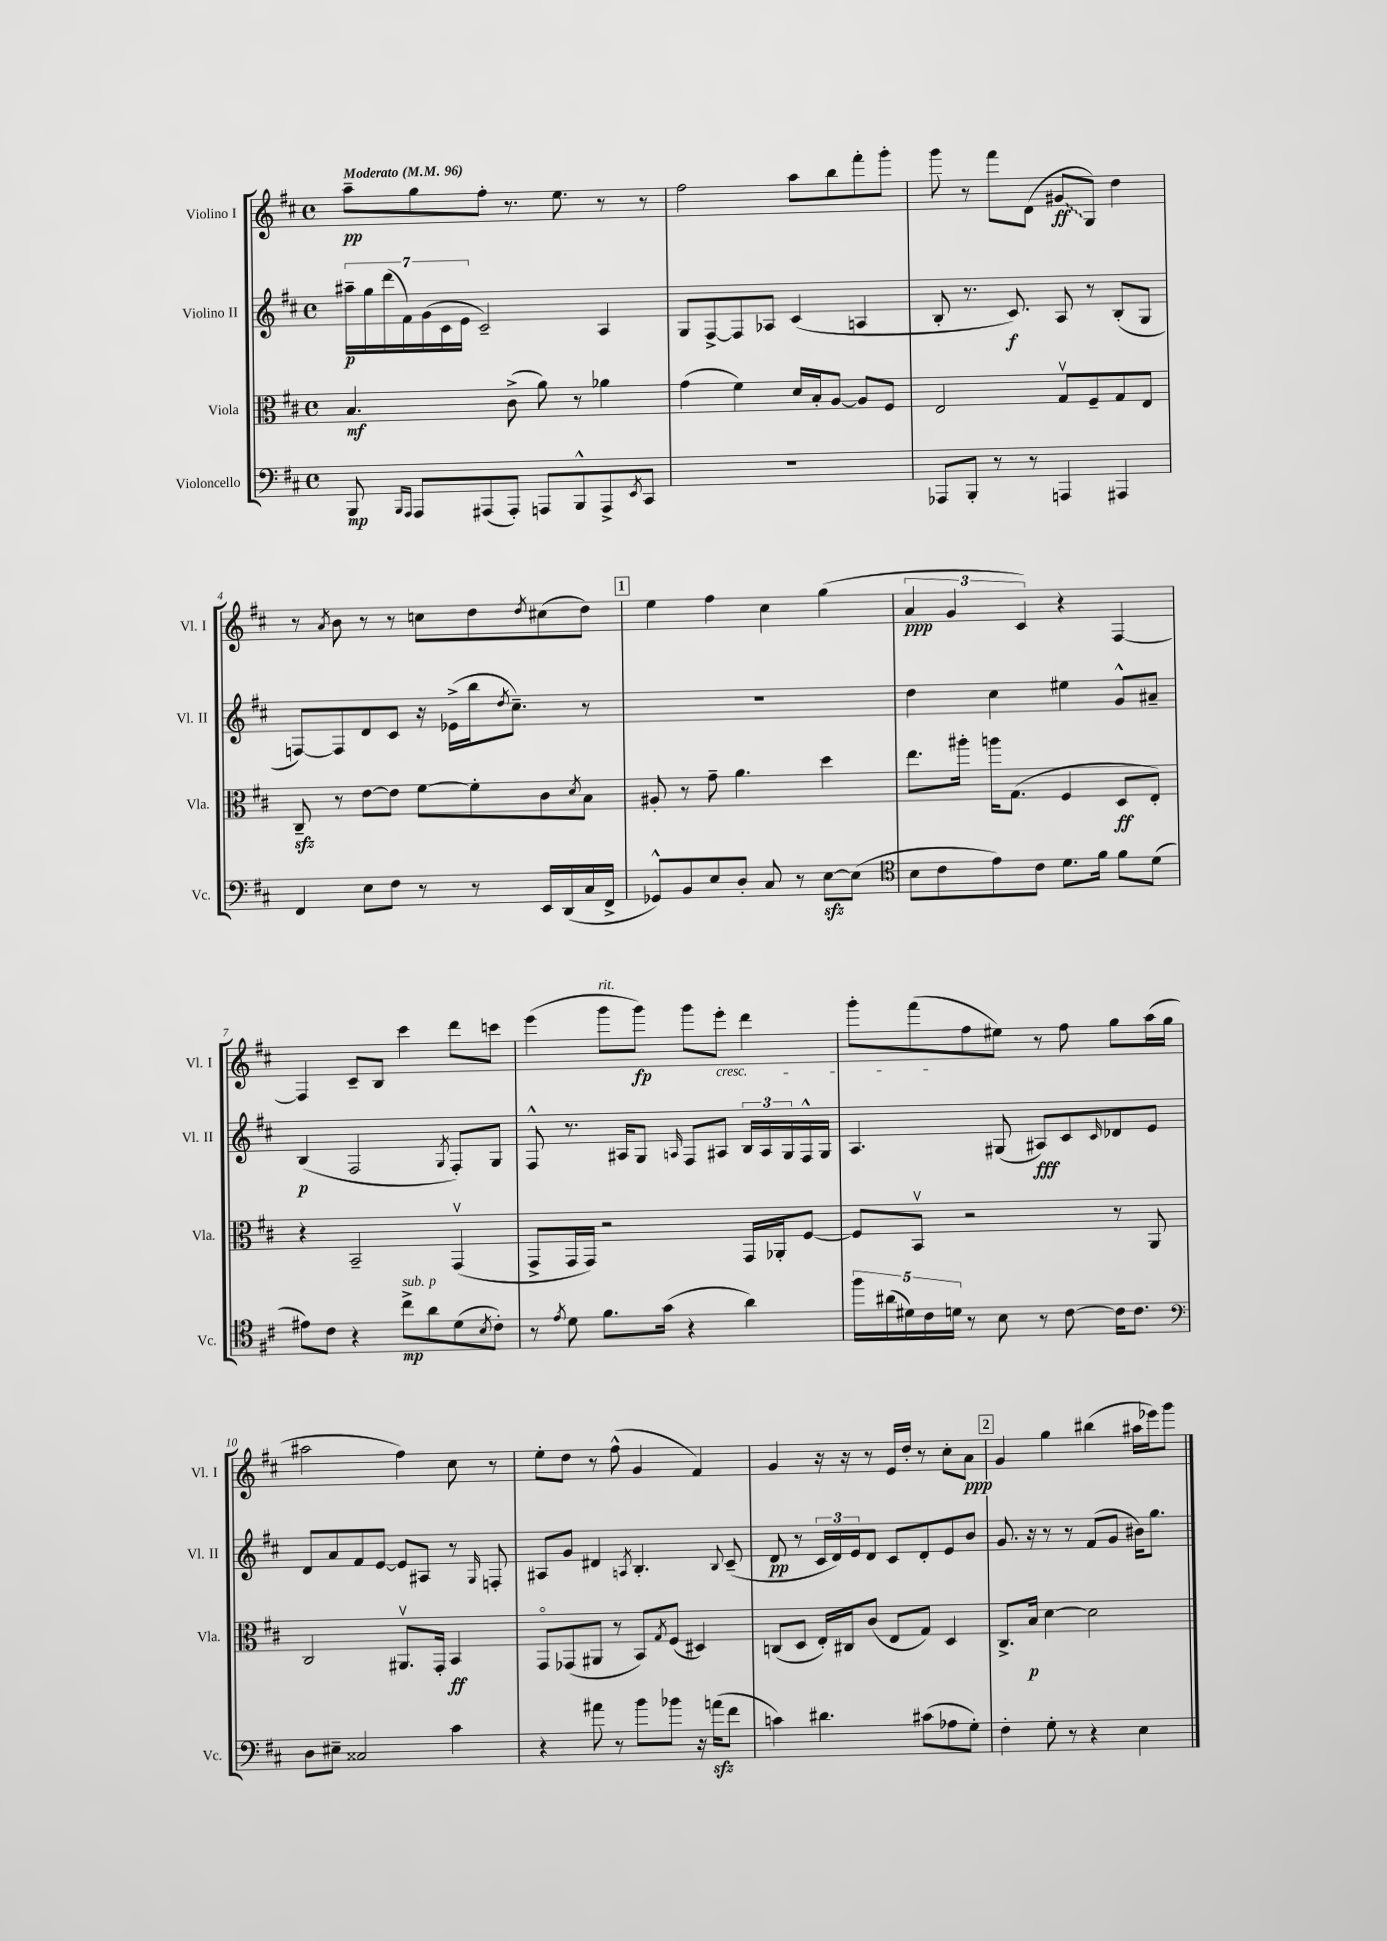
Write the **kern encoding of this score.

**kern	**kern	**kern	**kern
*staff4	*staff3	*staff2	*staff1
*clefF4	*clefC3	*clefG2	*clefG2
*k[f#c#]	*k[f#c#]	*k[f#c#]	*k[f#c#]
*M4/4	*M4/4	*M4/4	*M4/4
*met(c)	*met(c)	*met(c)	*met(c)
*MM96	*MM96	*MM96	*MM96
8BBB/	4.B/	28aa#~\LL	8aa~\L
.	.	28gg\	.
.	.	(28ddd\	.
.	.	28f#\)	.
16qqBBB/LL	.	.	.
16qqAAA/JJ	.	.	.
8AAA/L	.	.	8gg\
.	.	(28g\	.
.	.	28c#\	.
.	.	28e\JJ	.
(8AAA#/	.	2c#~/)	8ff#'\J
8AAA#'/J)	(8c#^\	.	8.r
8AAA/L	8a\)	.	.
.	.	.	8.ee\
8BBB^^/	8r	.	.
8AAA^/	4a-\	4A/	8r
8qEE/	.	.	.
8CC#/J	.	.	8r
=	=	=	=
1r	(4g\	8G/L	2ff#\
.	.	[8F#^/	.
.	4f#\)	8F#/]	.
.	.	8A-/J	.
.	16d/LL	(4c#/	8aa\L
.	16B'/J	.	.
.	[8A/J	.	8bb\
.	8A/]L	4A/	8fff#'\
.	8F#/J	.	8ggg'\J
=	=	=	=
8AAA-/L	2E/	8B'/	8ggg\
8BBB'/J	.	8.r	8r
8r	.	.	8fff#\L
.	.	8.c#/)	.
8r	.	.	(8d\J
4AAA/	8Gv/L	8A/	8g#/L
.	8F#~/	8r	8G/J)
4AAA#/	8G/	(8B'/L	4dd\
.	8E/J	8G/J	.
=	=	=	=
4FF#/	8C#~/	[8F/L)	8r
.	.	.	8qa/
.	8r	8F/]	8b\
8E\L	[8e\L	8d/	8r
8F#\J	8e\]J	8c#/J	8r
8r	[8f#\L	16r	8cc\L
.	.	(16e-^\LL	.
8r	8f#'\]	16bb\J	8dd\
.	.	8qdd/	.
.	.	8.cc#~\J)	.
.	.	.	8qdd/
16EE/LL	8c#\	.	(8cc#\
(16DD/	.	.	.
.	8qd/	.	.
16C#/	8B\J	8r	8dd\J)
16FF#^/JJ	.	.	.
=	=	=	=
8GG-^^/L)	8A#'/	1r	4ee\
8BB/	8r	.	.
8E/	8g~\	.	4ff#\
8D'/J	4.a\	.	.
8C#/	.	.	4cc#\
8r	.	.	.
[8E\L	4dd\	.	(4gg\
(8E\]J	.	.	.
=	=	=	=
*clefC4	*	*	*
8B\L	8.ee\L	4dd\	6a/
8c#\	.	.	.
.	.	.	6g/
.	16aa#'\Jk	.	.
8e\)	16aa\LK	4cc#\	.
.	(8.G\J	.	.
.	.	.	6c#/)
8c#\J	.	.	.
8.d\L	4F#/	4ee#\	4r
16f#\Jk	.	.	.
8f#\L	8D/L	8g^^/L	[4F#/
(8d\J	8E'/J)	8a#~/J	.
=	=	=	=
8e#\L)	4r	(4B/	4F#/]
8c#\J	.	.	.
4r	2BB~/	2F#/	8c#~/L
.	.	.	8B/J
8cc#^\L	.	.	4ccc#\
8a\	.	.	.
.	.	8qG/	.
(8d\	(4GGv/	8F#'/L)	8ddd\L
8qB/	.	.	.
8c#'\J)	.	8G/J	8ccc\J
=	=	=	=
8r	8GG^/L	8F#^^/	(4eee\
8qe/	.	.	.
8d\	16GG/L	8.r	.
.	16GG/JJ)	.	.
8.f#\L	2r	.	8ggg\L
.	.	16A#/LK	.
.	.	8G/J	8ggg\J)
(16g\Jk	.	.	.
.	.	16qqA/	.
4r	.	8F#/L	8ggg\L
.	.	8A#/J	8eee'\J
4a\)	16GG/LL	24B/LL	4ddd\
.	.	24A#/	.
.	16AA-'/J	.	.
.	.	24G/	.
.	[8F#/J	16F#^^/	.
.	.	16G/JJ	.
=	=	=	=
20ff#\LL	8F#/]L	4.A/	8ggg'\L
(20a#\	.	.	.
20d#\)	.	.	.
.	8BBv/J	.	(8fff#\
20c#\	.	.	.
20d\JJ	.	.	.
8r	2r	.	8ff#\
8B\	.	(8G#/	8ee#\J)
8r	.	8A#/L)	8r
[8c#\	.	8c#/	8ff#\
.	.	16qqc#/	.
16c#\]LK	8r	8d-/	8gg\L
8.c#\J	.	.	.
.	8AA/	8e/J	(16aa\L
.	.	.	16gg\JJ
=	=	=	=
*clefF4	*	*	*
8D\L	2C#/	8d/L	2aa#\
8E#~\J	.	8a/	.
2C##/	.	8f#/	.
.	.	[8e/J	.
.	8.AA#v/L	8e/]L	4ff#\)
.	.	8A#/J	.
.	16GG'/Jk	.	.
4c#\	4BB/	8r	8cc#\
.	.	16qqG/	.
.	.	8F'/	8r
=	=	=	=
4r	8GGo/L	8A#/L	8ee'\L
.	(8GG-/	8g/J	8dd\J
8a#\	8AA#/J	4d#/	8r
8r	8r	.	(8ff#^^\
.	.	8qA/	.
8b\L	8BB/L)	4.B'/	4g/
.	8qG/	.	.
8b-\J	(8F#/J	.	.
16r	4D#/)	.	4f#/)
(16a\LK	.	.	.
.	.	8qqB/	.
8f#\J	.	(8c#~/	.
=	=	=	=
4c\)	(8C/L	8d/	4g/
.	8D/J	8r	.
4.d#\	16E'/LL)	24c#/LL	16r
.	.	24d/)	.
.	16C#/J	.	16r
.	.	24e/J	.
.	(8c#/J	8d/J	8r
.	8E/L	8c#/L	16e/LL
.	.	.	16dd'/JJ
(8c#\L	8G/J)	8d'/	8r
8A-\	4D/	8e/	8cc#'\L
8G'\J)	.	8b/J	8a\J
=	=	=	=
4F#'\	8.C#^/L	8.g/	4g/
.	16B/Jk	16r	.
8G'\	[4d\	8r	4gg\
8r	.	8r	.
4r	2d\]	(8f#/L	(4bb#\
.	.	8g/J	.
4E\	.	16b#\LK)	16aa#\LL
.	.	8.gg\J	16eee-\J)
.	.	.	8ggg\J
==	==	==	==
*-	*-	*-	*-
